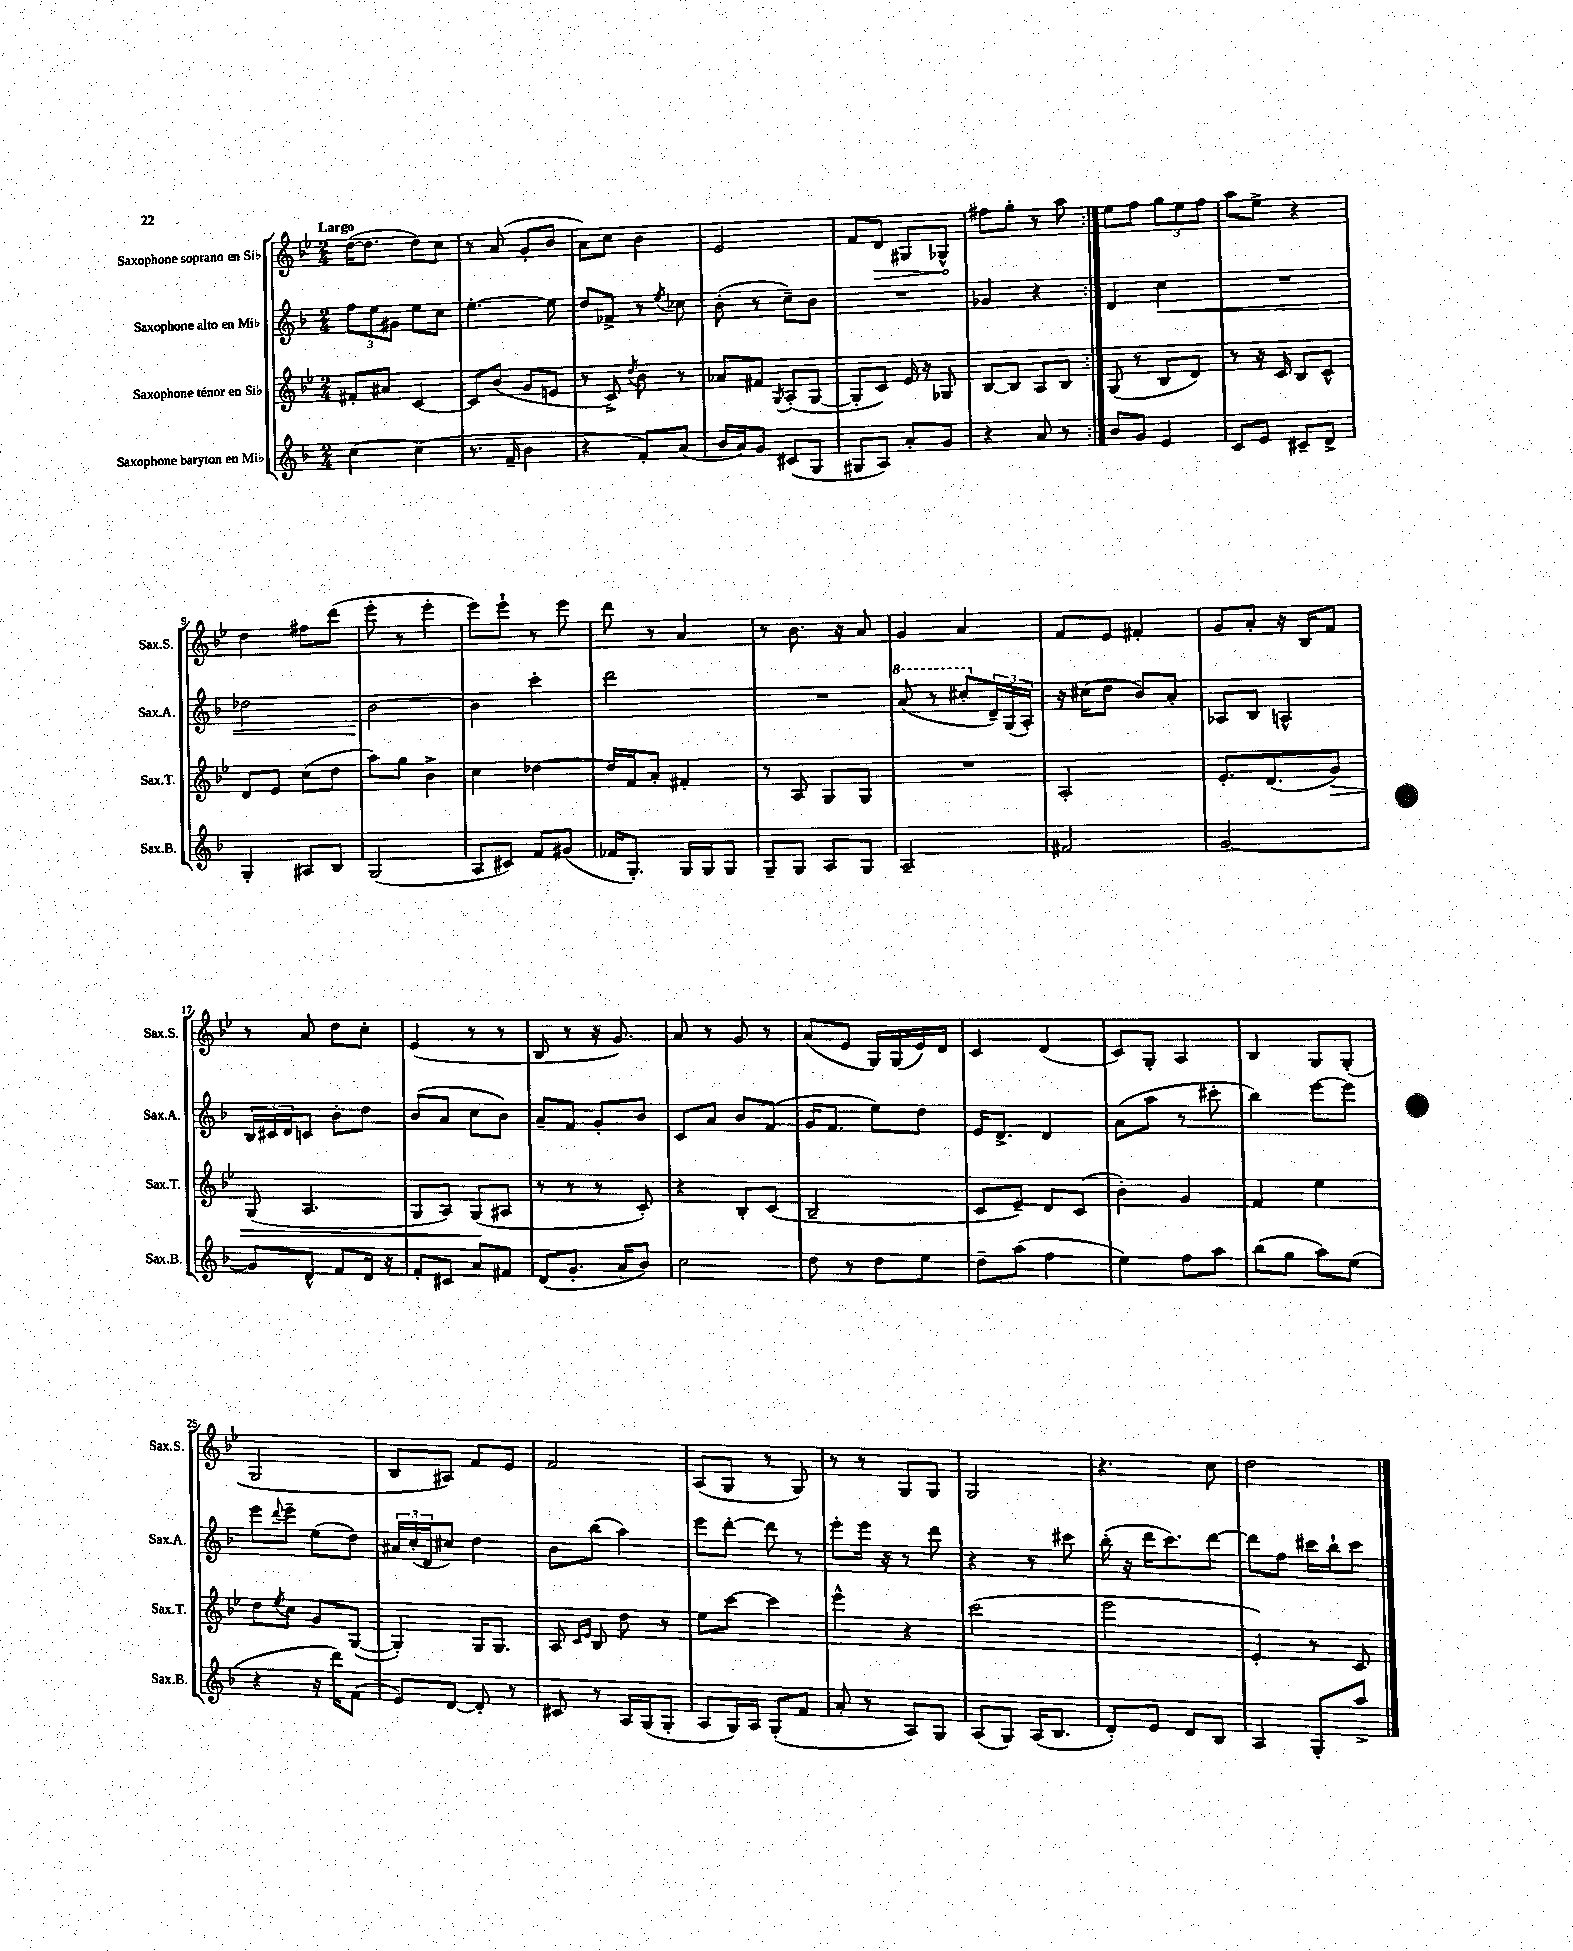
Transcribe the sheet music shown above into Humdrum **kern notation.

**kern	**kern	**kern	**kern
*staff4	*staff3	*staff2	*staff1
*clefG2	*clefG2	*clefG2	*clefG2
*k[b-]	*k[b-e-]	*k[b-]	*k[b-e-]
*M2/4	*M2/4	*M2/4	*M2/4
[4cc	8f#'	12ff	([16dd
.	.	.	8.dd]
.	.	12ee	.
.	8a#	.	.
.	.	12g#	.
(4cc]	[4c	8ee	8dd)
.	.	8cc	8cc
=	=	=	=
8.r	8c]	[4.ee'	8r
.	(8b-	.	(8a
16f~	.	.	.
4b-	8g	.	8g'
.	8e	8ee]	8b-
=	=	=	=
4r	8r	8dd	8a)
.	8c^)	8f-^	8cc
.	8qdd	.	.
8f')	8b-	8r	4b-
.	.	8qee	.
(8a	8r	8cc-	.
=	=	=	=
16b-	8a-	(8b-'	2e-
16a)	.	.	.
8g	8f#	8r	.
.	8qG	.	.
(8c#	(8A'	8cc~)	.
8G	[8G	8b-	.
=	=	=	=
8G#	8G']	2r	8f
8A)	8c)	.	8d
8a'	16e-	.	8G#
.	16r	.	.
8g	8G-	.	8G-^^
=	=	=	=
4r	[8B-	4g-	8ff#
.	8B-]	.	8gg'
8a	8A	4r	8r
8r	8B-	.	8aa
=:|!	=:|!	=:|!	=:|!
8b-	(8G	4d	8ee-
8g	8r	.	8ff
4e	8B-	4cc	12gg
.	.	.	12ee-
.	8d)	.	.
.	.	.	12ff
=	=	=	=
8c	8r	2r	8aa
8e	16r	.	8ee-^
.	16c	.	.
8c#~	8B-	.	4r
8d^	8c^^	.	.
=	=	=	=
4G'	8d	2dd-	4dd
.	8e-	.	.
8A#	(8cc	.	8ff#
8B-	8dd	.	(8ddd
=	=	=	=
(2G	8aa)	[2b-	8eee-'
.	8gg	.	8r
.	4b-^	.	4eee-'
=	=	=	=
8A	4cc	4b-]	8eee-)
8c#)	.	.	8eee-`
8f	[4dd-	4ccc'	8r
(8g#	.	.	8eee-
=	=	=	=
16f-	16dd-]	2ddd	8ddd
8.G')	16f	.	.
.	8a'	.	8r
16G	4f#'	.	4a
16G	.	.	.
8G	.	.	.
=	=	=	=
8G~	8r	2r	8r
8G	8A	.	8.b-
8A	8G	.	.
.	.	.	16r
8G	8G	.	8a
=	=	=	=
2A~	2r	(8aa	4g
.	.	8r	.
.	.	8ccc#'	4a
.	.	24d~)	.
.	.	(24G	.
.	.	24A')	.
=	=	=	=
2f#	2A'	16r	8f
.	.	(16cc#	.
.	.	8dd	8e-
.	.	8b-)	4f#'
.	.	8a'	.
=	=	=	=
[2g	8.e-'	8A-	8g
.	.	8B-	8a'
.	(8.d	.	.
.	.	4A^^	16r
.	.	.	16B-
.	8g)	.	8f
=	=	=	=
8g]	(8G	24B-	8r
.	.	24c#	.
.	.	24d	.
8d^^	4.A	8c	8a
8f	.	8b-'	8dd
16d	.	8dd	8cc'
16r	.	.	.
=	=	=	=
8f'	8G	(8b-	(4e-
8c#	8A)	8a	.
8a	(8G	8cc	8r
8f#	8A#	8b-)	8r
=	=	=	=
(8d	8r	8a~	8B-
8.g'	8r	8f	8r
.	8r	8g'	16r
16a	.	.	8.g)
8b-)	8c')	8b-	.
=	=	=	=
2cc	4r	8c	8a
.	.	8a	8r
.	8B-'	8b-	8g
.	(8c	(8f	8r
=	=	=	=
8dd	2B-~	16g	(8a
.	.	8.f	.
8r	.	.	8e-
8dd	.	8ee)	16G)
.	.	.	(16G
8ee	.	8dd	16e-)
.	.	.	16d
=	=	=	=
8dd~	8c	16e	4c
.	.	8.d^	.
(8aa	8e-~)	.	.
4ff	8d	4d	(4d
.	(8c	.	.
=	=	=	=
4ee)	4b-')	(8a	8c)
.	.	8aa	8G'
8ff	4g	8r	4A
8aa	.	8ccc#'	.
=	=	=	=
(8bb-	4f	4bb-)	4B-
8gg	.	.	.
8aa)	4ee-	[8eee	8G
(8ee	.	8eee]	(8G'
=	=	=	=
4r	8dd	8eee	2G
.	8qee-	8qqddd	.
.	8cc	8eee~	.
16r	8g	(8ee	.
16ddd)	.	.	.
(8f	([8G	8dd)	.
=	=	=	=
8e)	4G'])	24a#	8B-
.	.	(24cc'	.
.	.	24d	.
[8d	.	8cc#)	8A#)
8d']	16G	4dd	8f
.	8.G	.	.
8r	.	.	8e-
=	=	=	=
8c#	8A	8b-	2f
.	16qqc	.	.
.	16qqe-	.	.
8r	8B-	(8bb-	.
16A	8dd	4aa)	.
(16G	.	.	.
8G'	8r	.	.
=	=	=	=
8A	8ee-	8eee	(8A
16G)	[8ccc	[8ddd'	8G
16A	.	.	.
(8G'	4ccc]	8ddd]	8r
8f	.	8r	8G)
=	=	=	=
8a'	4eee-^^	8eee'	8r
8r	.	16eee	8r
.	.	16r	.
8A)	4r	8r	8G
8G	.	8ddd	8G
=	=	=	=
(8A	(2ccc	4r	2G
8G)	.	.	.
(16A	.	8r	.
8.B-	.	.	.
.	.	8ccc#	.
=	=	=	=
8d')	2eee-	(16bb-'	4.r
.	.	16r	.
8e	.	16ddd	.
.	.	8.ccc)	.
8d	.	.	.
8B-	.	[8ddd	8cc
=	=	=	=
4A	4e-')	8ddd]	2dd
.	.	8ff	.
8G'	8r	16ccc#	.
.	.	16bb-`	.
8aa^	8c	8ccc#	.
==	==	==	==
*-	*-	*-	*-
